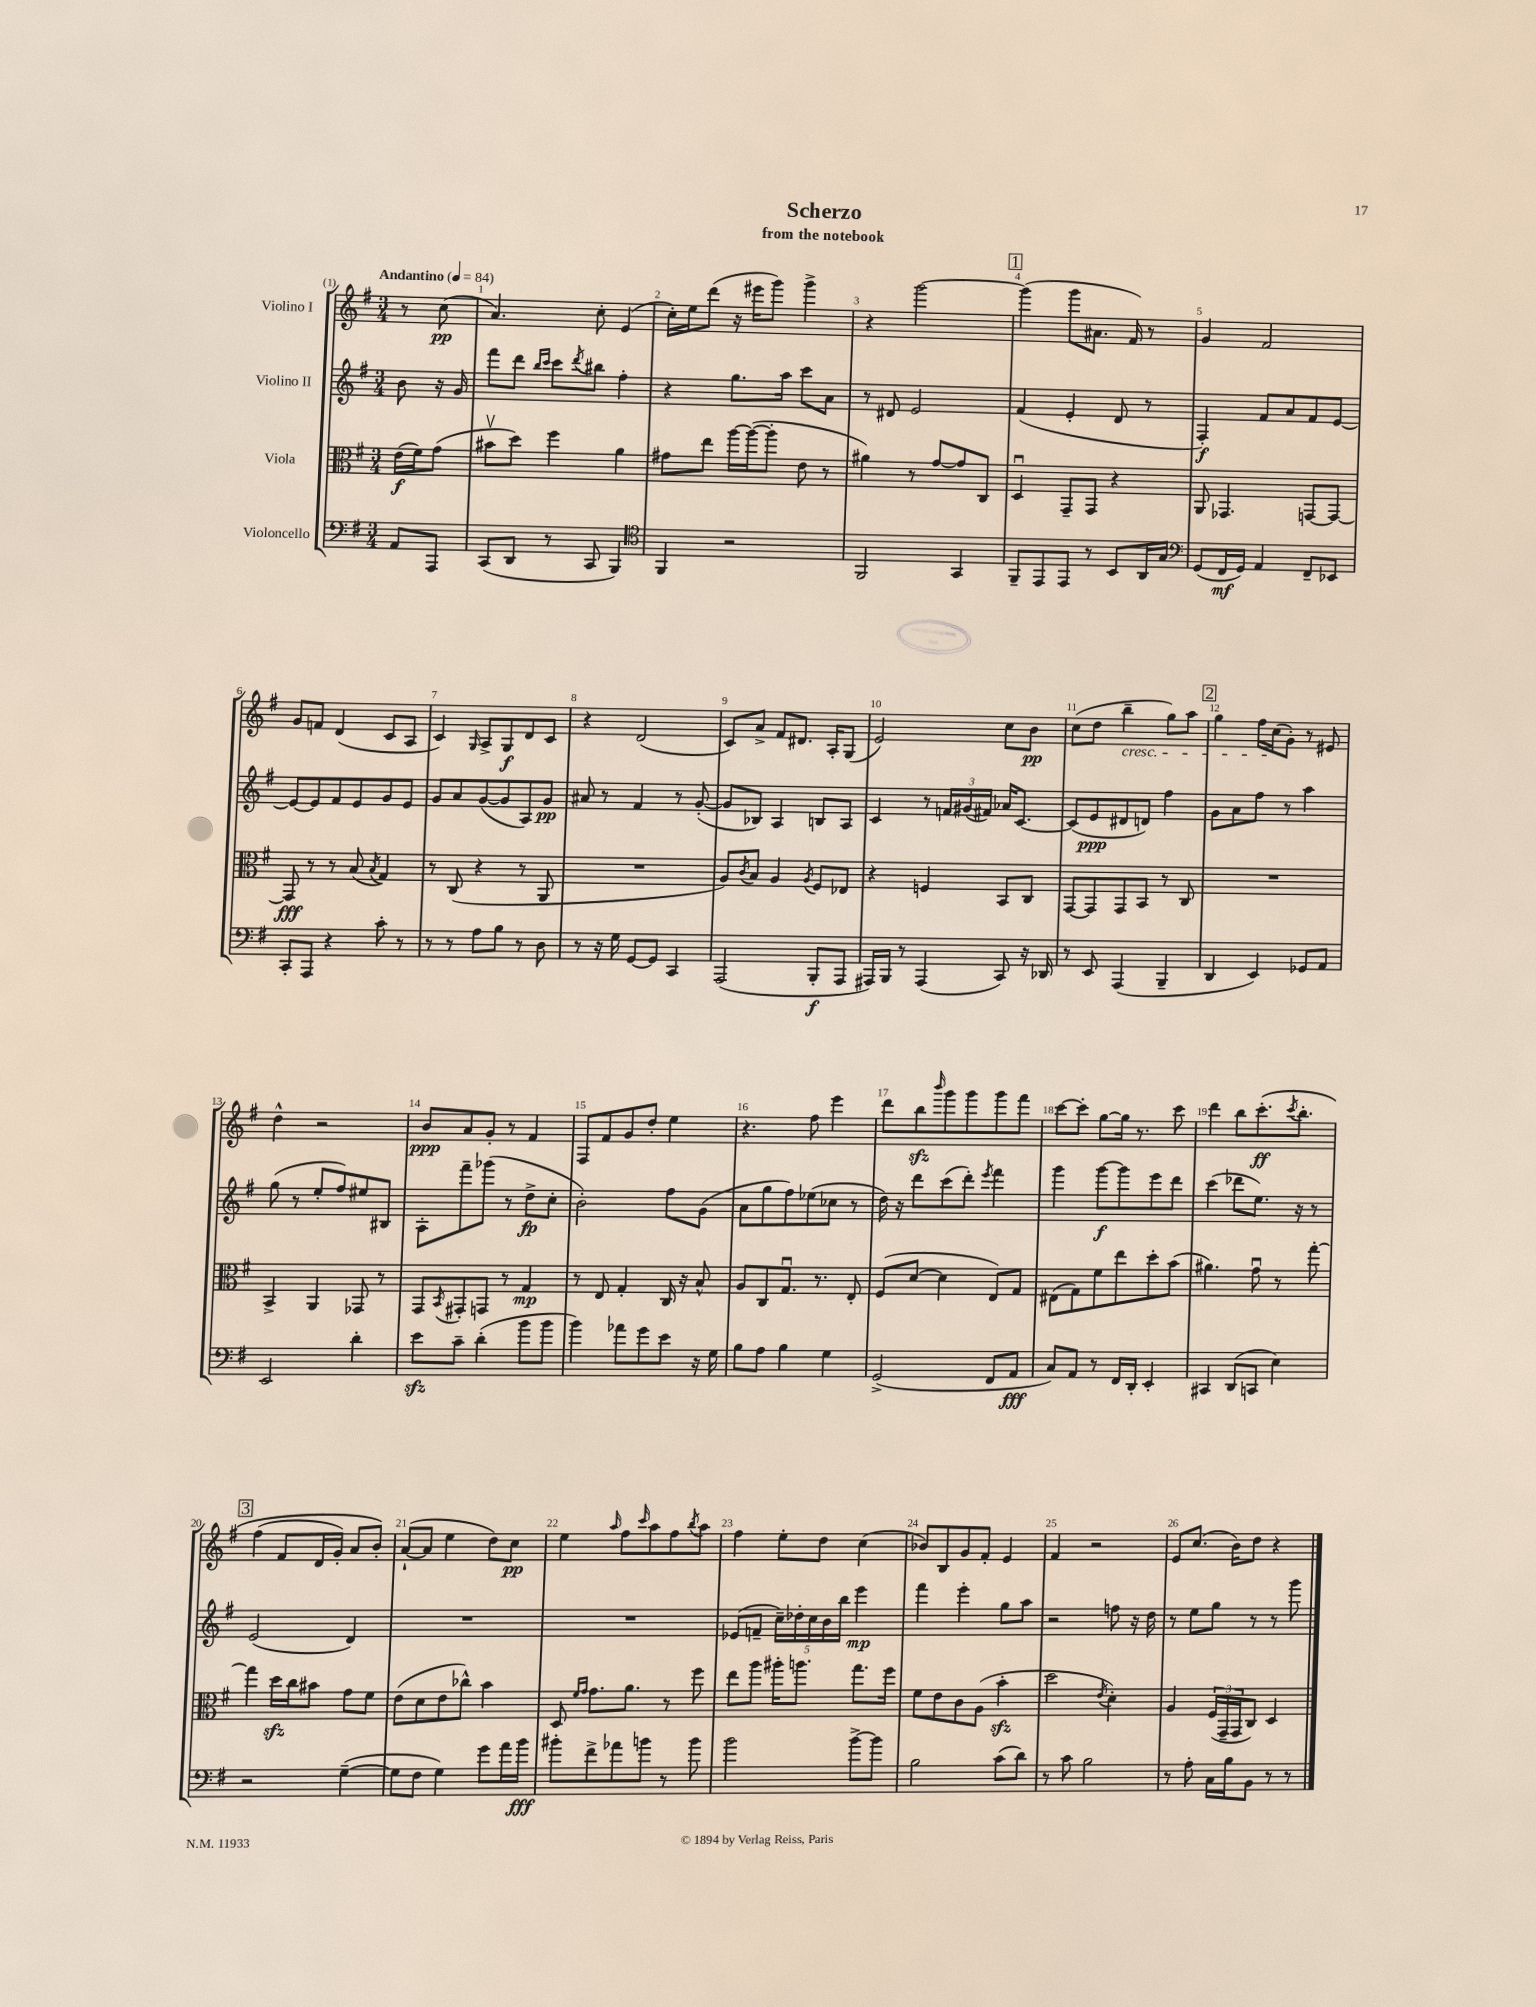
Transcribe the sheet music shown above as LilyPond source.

\header { title = "Scherzo" subtitle = "from the notebook" }
<<
\new StaffGroup <<
\new Staff = "s0" \with { instrumentName = "Violino I" } {
    \clef treble \key g \major \numericTimeSignature \time 3/4 \partial 4 \tempo "Andantino" 4 = 84
    r8 c''8\pp( |
    a'4.) c''8-. e'4( |
    c''16-.) e''16 d'''8( r16 eis'''16 g'''8) g'''4-> |
    r4 g'''2~ |
    \mark \markup { \box "1" } g'''4( g'''8 ais'8. fis'16) r8 |
    g'4 fis'2 |
    g'8 f'8 d'4( c'8 a8 |
    c'4) \grace { g16 } a8-> g8\f d'8 c'8 |
    r4 d'2( |
    c'8) a'8-> fis'8 dis'8. a16-. g8( |
    e'2) c''8 b'8\pp |
    c''8( d''8 b''4--\cresc g''8) a''8 |
    \mark \markup { \box "2" } g''4 fis''16 c''16\!( g'8-.) r8 eis'8 |
    d''4-^ r2 |
    b'8\ppp a'8 g'8-. r8 fis'4 |
    fis8 fis'8 g'8 d''8-. e''4 |
    r4. fis''8 e'''4 |
    d'''8 b''8\sfz \grace { b'''16 } g'''8 g'''8 g'''8 fis'''8 |
    c'''8~ c'''8-. g''8~ g''16 r8. c'''8 |
    d'''4 b''8 c'''8.-.\ff\( \acciaccatura { c'''8 } b''8.-. |
    \mark \markup { \box "3" } fis''4( fis'8 d'16 g'16-.) a'8 b'8-.\) |
    a'8~-!( a'8 e''4 d''8) c''8\pp |
    e''4 \grace { a''16 } fis''8 \grace { c'''16 } a''8 fis''8 \acciaccatura { b''8 } a''8 |
    fis''4 e''8-. d''8 c''4( |
    bes'8) b8 g'8 fis'8-. e'4 |
    fis'4 r2 |
    e'8 c''8.( b'16) d''8 r4 \bar "|." |
}
\new Staff = "s1" \with { instrumentName = "Violino II" } {
    \clef treble \key g \major \numericTimeSignature \time 3/4 \partial 4
    b'8 r16 g'16 |
    fis'''8 d'''8 \grace { b''16 c'''16 } c'''8 \acciaccatura { d'''8 } bis''8 fis''4-. |
    r4 g''8. a''16 c'''8 a'8 |
    r8 dis'8 e'2 |
    \mark \markup { \box "1" } fis'4( e'4-. d'8 r8 |
    fis4-.\f) fis'8 a'8 fis'8 e'8~ |
    e'8~ e'8 fis'8 e'8 g'8 e'8 |
    g'8 a'8 g'8~( g'8 a8) g'8\pp |
    ais'8 r8 fis'4 r8 g'8~-.( |
    g'8 bes8) a4 b8 a8 |
    c'4 r8 \tuplet 3/2 { f'16 gis'16( fis'16) } aes'16 c'8.~ |
    c'8( e'8\ppp dis'8 d'8) fis''4 |
    \mark \markup { \box "2" } g'8 a'8 fis''8 r8 a''4 |
    g''8( r8 e''8-. fis''8) eis''8 bis8 |
    a8-. fis'''8-- ges'''8( r8 d''8->\fp c''8-. |
    b'2-.) fis''8 g'8( |
    a'8 g''8 fis''8) ees''8( ces''8 r8 |
    d''16) r16 d'''8 c'''8( d'''8-.) \acciaccatura { e'''8 } fis'''4 |
    g'''4 g'''8~\f g'''8 e'''8 d'''8 |
    c'''4( des'''8 e''8.) r16 r8 |
    \mark \markup { \box "3" } e'2( d'4) |
    R2. |
    R2. |
    ees'8( f'8-- \tuplet 5/4 { c''16--) des''16-. c''16 b'16 b''16 } e'''4\mp |
    fis'''4 e'''4-. g''8 a''8 |
    r2 f''8 r16 d''16 |
    r8 e''8 g''8 r8 r8 g'''8 \bar "|." |
}
\new Staff = "s2" \with { instrumentName = "Viola" } {
    \clef alto \key g \major \numericTimeSignature \time 3/4 \partial 4
    e'16\f( fis'16) g'8( |
    bis'8\upbow d''8) fis''4 a'4 |
    gis'8 e''8 a''16~ a''16~( a''8-. e'8 r8 |
    ais'4) r8 g'8~ g'8 c8 |
    \mark \markup { \box "1" } d4\downbow g,8-- g,8 r4 |
    a,8 ges,4. g,8~ g,8~ |
    g,8\fff r8 r8 b8( \acciaccatura { b8 } g4) |
    r8 c8( r4 r8 a,8 |
    R2. |
    a8) \acciaccatura { c'8 } b8 a4 \acciaccatura { a8 } fis8 ees8 |
    r4 f4 b,8 c8 |
    g,8~ g,8 g,8 b,8 r8 c8 |
    \mark \markup { \box "2" } R2. |
    b,4-> a,4 ges,8 r8 |
    g,8 \acciaccatura { b,8 } gis,8-. g,8 r8 g4\mp |
    r8 e8 g4-. c16 r16 b8-^ |
    a8 c8 g8.\downbow r8. e8-. |
    fis8( d'8~ d'4 e8) g8 |
    eis8( g8) fis'8 e''8 d''8-. b'8( |
    ais'4.) g'8\downbow r8 g''8~-. |
    \mark \markup { \box "3" } g''4 d''16\sfz c''16 bis'8 g'8 fis'8 |
    e'8( d'8 e'8 ces''8-^) b'4 |
    d8 \grace { fis'16 g'16 } g'8. a'8. r8 fis''8 |
    e''8 a''8 ais''16-. a''8. g''8. fis''16 |
    fis'8 e'8 c'8 a8( b'4-.\sfz |
    d''2 \acciaccatura { e'8 } d'4-.) |
    a4 \tuplet 3/2 { fis16( g,16-- g,16 } c8) d4 \bar "|." |
}
\new Staff = "s3" \with { instrumentName = "Violoncello" } {
    \clef bass \key g \major \numericTimeSignature \time 3/4 \partial 4
    a,8 a,,8 |
    c,8( d,8 r8 c,8 b,,4) |
    \clef tenor fis,4 r2 |
    fis,2 g,4 |
    \mark \markup { \box "1" } fis,8-- e,8 e,8 r8 b,8 a,16 g16 |
    \clef bass g,8( fis,16\mf g,16) a,4 fis,8-- ees,8 |
    c,8-. a,,8 r4 c'8-. r8 |
    r8 r8 a8 b8 r8 d8 |
    r8 r16 g16 g,8~ g,8 c,4 |
    a,,2( b,,8-.\f a,,8 |
    ais,,16) b,,16 r8 ais,,4( c,8) r16 des,16 |
    r8 e,8 a,,4( b,,4-- |
    \mark \markup { \box "2" } d,4 e,4) ges,8 a,8 |
    e,2 d'4-. |
    e'8\sfz c'8-- d'4-.( b'8 b'8 |
    b'4) aes'8 g'8 e'8 r16 g16 |
    b8 a8 b4 g4 |
    g,2->( fis,8 a,8\fff |
    c8) a,8 r8 fis,16 d,16-. e,4-. |
    cis,4 d,8( c,8 e4) |
    \mark \markup { \box "3" } r2 g4~--( |
    g8 fis8 g4) g'8 a'16 b'16\fff |
    bis'8-. fis'8-> aes'8 b'8 r8 b'8 |
    b'2 b'8~-> b'8 |
    b2 c'8( d'8) |
    r8 c'8 b2 |
    r8 a8-. c16 b16 b,8 r8 r8 \bar "|." |
}
>>
>>
\layout { \context { \Score \override BarNumber.break-visibility = ##(#f #t #t) barNumberVisibility = #all-bar-numbers-visible } }
